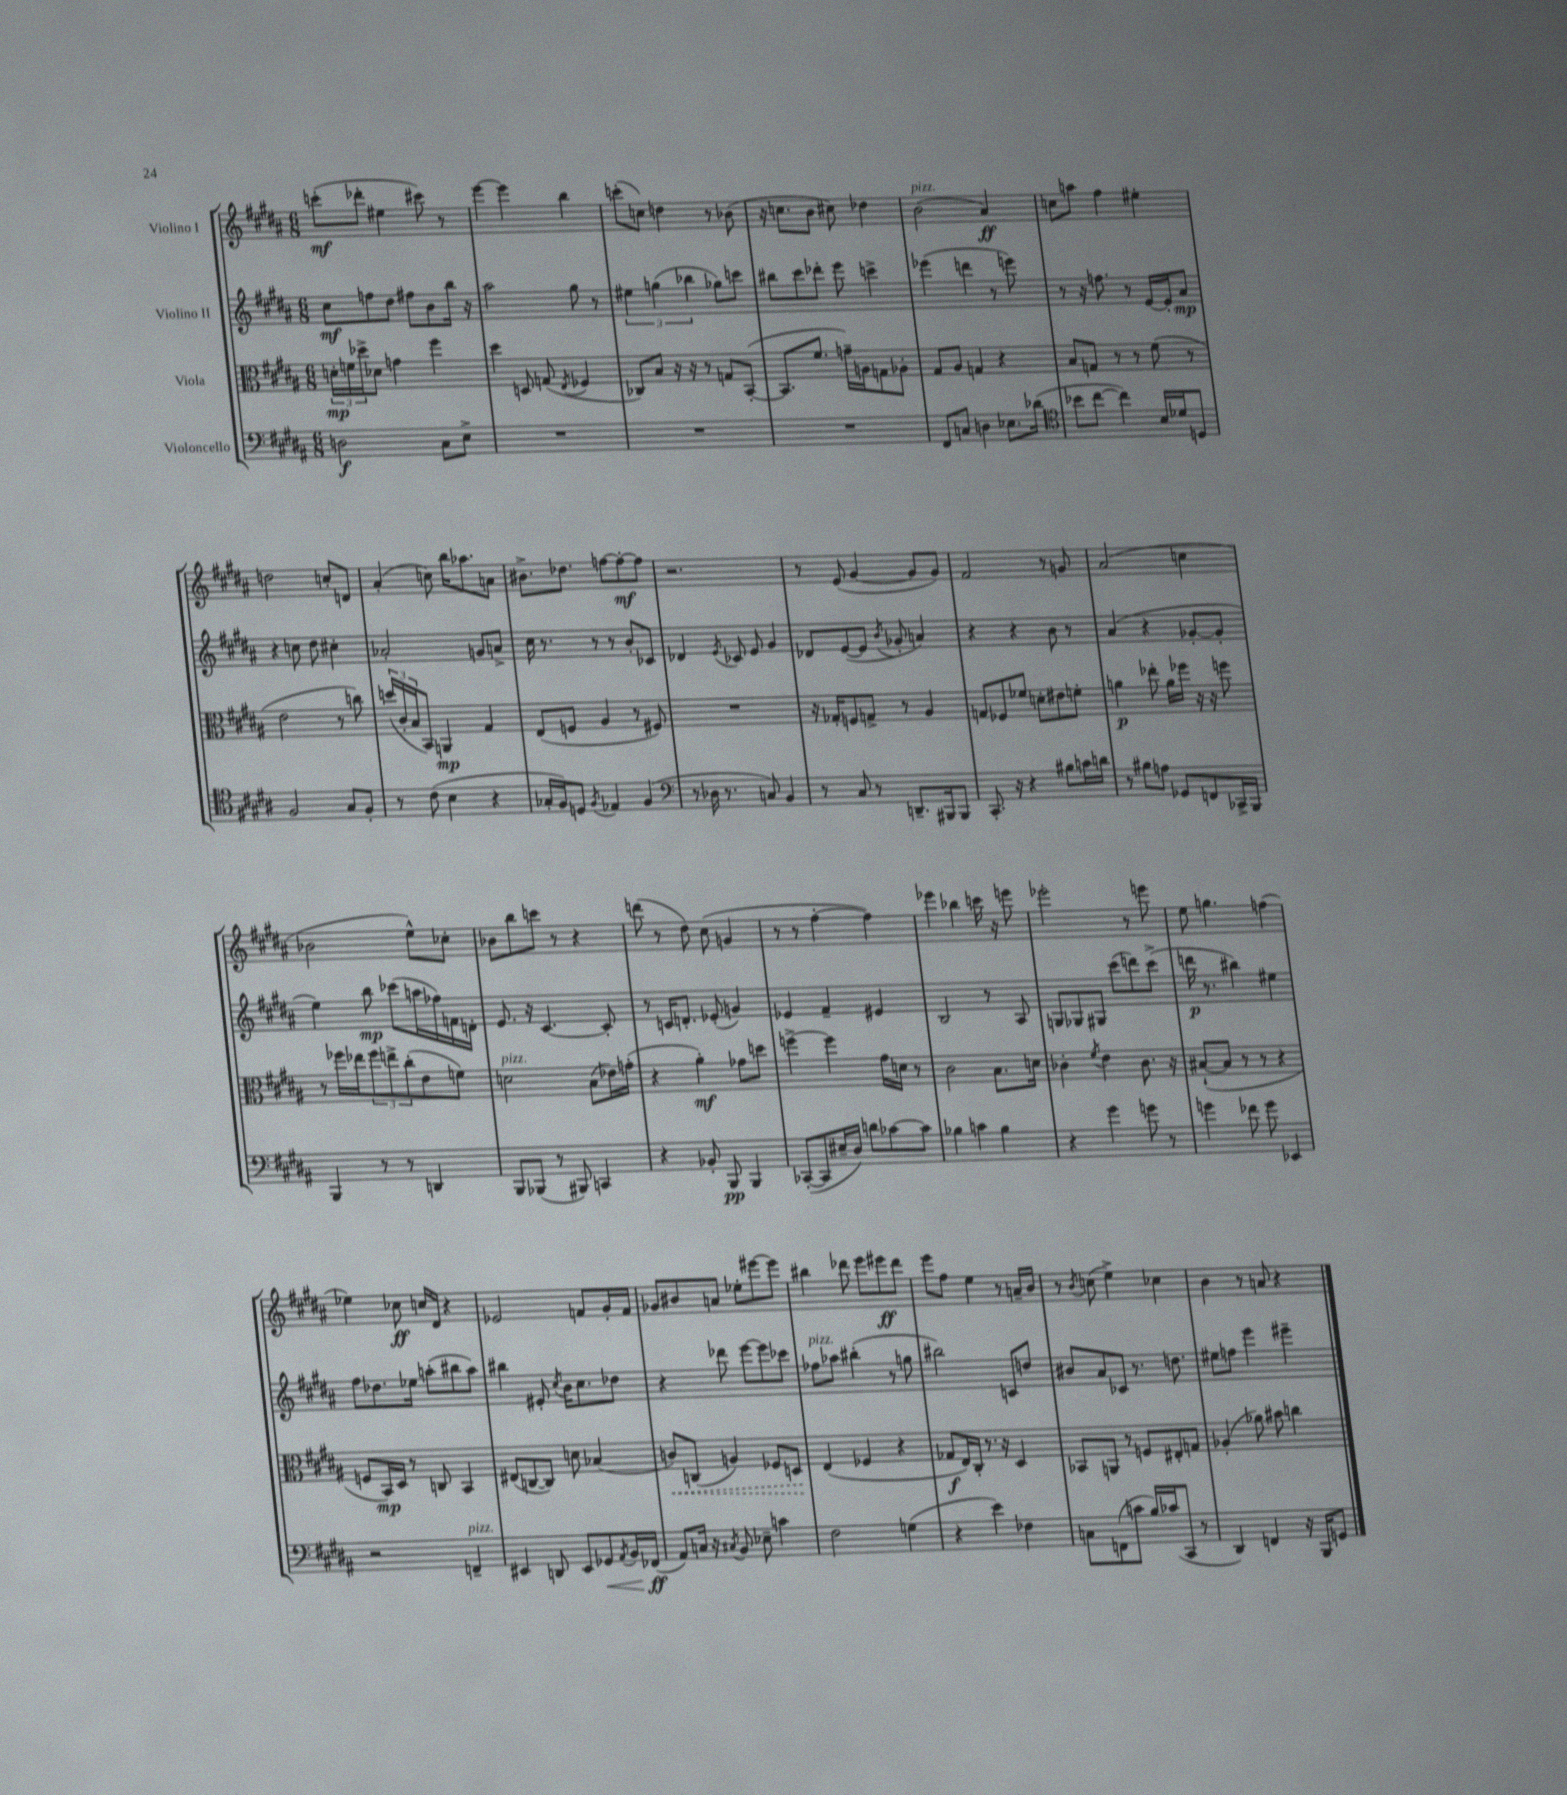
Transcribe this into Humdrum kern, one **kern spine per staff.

**kern	**dynam	**kern	**dynam	**kern	**dynam	**kern	**dynam
*part4	*part4	*part3	*part3	*part2	*part2	*part1	*part1
*staff4	*staff4	*staff3	*staff3	*staff2	*staff2	*staff1	*staff1
*I"Violoncello	*	*I"Viola	*	*I"Violino II	*	*I"Violino I	*
*clefF4	*	*clefC3	*	*clefG2	*	*clefG2	*
*k[f#c#g#d#a#]	*	*k[f#c#g#d#a#]	*	*k[f#c#g#d#a#]	*	*k[f#c#g#d#a#]	*
*M6/8	*	*M6/8	*	*M6/8	*	*M6/8	*
=1	=1	=1	=1	=1	=1	=1	=1
2Dn\	f	24dn'\LL	mp	8cc#\L	mf	(8cccn'\L	mf
.	.	24fn\	.	.	.	.	.
.	.	24dd-X^\J	.	.	.	.	.
.	.	8d-X\J	.	8ffn\	.	8ddd-X'\J	.
.	.	4gn\	.	8dd#\J	.	4ee#X\	.
.	.	.	.	8ff#X\L	.	.	.
8C#\L	.	4ff#\	.	8b\	.	8ccc#X\)	.
8E^\J	.	.	.	16bb\Jk	.	8r	.
.	.	.	.	16r	.	.	.
=2	=2	=2	=2	=2	=2	=2	=2
2.r	.	4dd#\	.	2aa#\	.	[4eee\	.
.	.	8Dn/	.	.	.	4eee\]	.
.	.	(8Gn/	.	.	.	.	.
.	.	8qE/	.	.	.	.	.
.	.	4F-X/	.	8gg#\	.	4bb\	.
.	.	.	.	8r	.	.	.
=3	=3	=3	=3	=3	=3	=3	=3
2.r	.	8C-X/L)	.	6ee#X\	.	(8cccn'\L	.
.	.	8B/J	.	.	.	8ccn\J)	.
.	.	.	.	(6ggn\	.	.	.
.	.	16r	.	.	.	4ddn\	.
.	.	16r	.	.	.	.	.
.	.	.	.	6bb-X\	.	.	.
.	.	8r	.	.	.	.	.
.	.	8Gn/L	.	8gg-X\L)	.	8r	.
.	.	([8BB'/J	.	8cccn\J	.	(8b-X\	.
=4	=4	=4	=4	=4	=4	=4	=4
2.r	.	8.BB/L]	.	8bb#X\L	.	16r	.
.	.	.	.	.	.	8.ccn\L	.
.	.	.	.	8ccc#\	.	.	.
.	.	8.f#/J	.	.	.	.	.
.	.	.	.	8ddd-X'\J	.	8b\J	.
.	.	16gn~\LL)	.	8eee\	.	8cc#X\)	.
.	.	16An\J	.	.	.	.	.
.	.	8Gn\	.	4cccn^\	.	4dd-X\	.
.	.	8A-X'\J	.	.	.	.	.
=5	=5	=5	=5	=5	=5	=5	=5
!	!	!	!	!	!	!LO:TX:a:i:t=pizz.	!
8FF#/L	.	8G#/L	.	(4eee-X\	.	(2b\	.
8Cn/J	.	8A#/J	.	.	.	.	.
4Dn\	.	4Gn/	.	4dddn\	.	.	.
8.E-X\L	.	4r	.	8r	.	4a#/)	ff
.	.	.	.	8eeen\)	.	.	.
(16d-X\Jk	.	.	.	.	.	.	.
=6	=6	=6	=6	=6	=6	=6	=6
*clefC4	*	*	*	*	*	*	*
8b-X\L	.	8B/L	.	8r	.	8ccn\L	.
[8cc#\J	.	8Gn/J	.	16r	.	8aan\J	.
.	.	.	.	8.ffn\	.	.	.
4cc#\])	.	8r	.	.	.	4ff#\	.
.	.	8r	.	8r	.	.	.
16B/LL	.	(8f#\	.	[16e/LL	.	4ee#X'\	.
16d-X/J	.	.	.	16e'/J]	.	.	.
8Dn/J	.	8r	.	8a#/J	mp	.	.
!!LO:LB:g=z
=7	=7	=7	=7	=7	=7	=7	=7
2F#/	.	2e\	.	4r	.	2ddn\	.
.	.	.	.	8ccn\	.	.	.
.	.	.	.	8dd#\	.	.	.
8G#/L	.	8r	.	4cc#X'\	.	8ccn'/L	.
8F#'/J	.	8ccn\)	.	.	.	8dn/J	.
=8	=8	=8	=8	=8	=8	=8	=8
8r	.	(24ddn/LL	.	2a-X'/	.	(4a#'/	.
.	.	24c#'/	.	.	.	.	.
.	.	24B/J	.	.	.	.	.
(8c#\	.	8BB/J)	.	.	.	.	.
4B\	.	4AAn/	mp	.	.	8ccn\)	.
.	.	.	.	.	.	16bb\KL	.
.	.	.	.	.	.	8.aa-X\	.
4r	.	4G#/	.	8gn/L	.	.	.
.	.	.	.	8an^/J	.	8an\J	.
=9	=9	=9	=9	=9	=9	=9	=9
16G-X'/LL	.	(8E/L	.	16cc#\	.	8.b#X^\L	.
16F#/J)	.	.	.	8.r	.	.	.
8Dn/J	.	8Fn/J	.	.	.	.	.
.	.	.	.	.	.	8.dd-X\J	.
8qF#/	.	.	.	.	.	.	.
4E-X/	.	4A#/	.	8r	.	.	.
.	.	.	.	8r	.	[8ffn\L	.
(4F#/	.	8r	.	8b'/L	.	8ff'\_	mf
.	.	8F#X/)	.	8c-X/J	.	8ff\J]	.
=10	=10	=10	=10	=10	=10	=10	=10
*clefF4	*	*	*	*	*	*	*
8r	.	2.r	.	4d-X/	.	2.r	.
16D-X\	.	.	.	.	.	.	.
8.r	.	.	.	.	.	.	.
.	.	.	.	8qe/	.	.	.
.	.	.	.	8c-X/	.	.	.
8Cn/)	.	.	.	8e/	.	.	.
4BB/	.	.	.	4g#/	.	.	.
=11	=11	=11	=11	=11	=11	=11	=11
8r	.	16r	.	8d-X/L	.	8r	.
.	.	16G-X'/KL	.	.	.	.	.
8C#/	.	8Fn/	.	([8e/	.	(8e/	.
8r	.	8Gn^/J	.	8e/J]	.	[4g#/	.
.	.	.	.	8qb/	.	.	.
8.DDn~/L	.	8r	.	8g-X'/	.	.	.
.	.	4A#/	.	4an/)	.	8g#/L]	.
16BBB#X/k	.	.	.	.	.	.	.
8BBB#/J	.	.	.	.	.	8g#/J)	.
=12	=12	=12	=12	=12	=12	=12	=12
8.CC#'/	.	8Gn/L	.	4r	.	2f#/	.
.	.	8F-X/	.	.	.	.	.
16r	.	.	.	.	.	.	.
4r	.	8f-X/J	.	4r	.	.	.
.	.	8dn'\L	.	.	.	.	.
8B#X\L	.	8e#X\	.	8b\	.	8r	.
16cn\L	.	8fn'\J	.	8r	.	8gn/	.
16dn\JJ	.	.	.	.	.	.	.
=13	=13	=13	=13	=13	=13	=13	=13
8r	.	4an\	p	(4a#/	.	(2a#/	.
8B#X\L	.	.	.	.	.	.	.
8An\J	.	8ee-X'\	.	4r	.	.	.
8GG-X/L	.	16a\LL	.	.	.	.	.
.	.	16ff-X\JJ	.	.	.	.	.
8FFn/	.	16r	.	[8g-X'/L	.	4ccn\	.
.	.	16r	.	.	.	.	.
16CC-X^/L	.	8ffn\	.	8g-'/J]	.	.	.
16BBB/JJ	.	.	.	.	.	.	.
!!LO:LB:g=z
=14	=14	=14	=14	=14	=14	=14	=14
4BBB/	.	8r	.	4ee\)	.	2b-X\	.
.	.	16ff-X\LL	.	.	.	.	.
.	.	16ee-X\J	.	.	.	.	.
8r	.	12ff-\	.	8bb\	mp	.	.
.	.	12een^\	.	.	.	.	.
8r	.	.	.	(8ccc-X\L	.	.	.
.	.	(12cc#'\	.	.	.	.	.
4DDn/	.	8e\	.	16aan\L	.	8ee^^\L)	.
.	.	.	.	16ff-X\)	.	.	.
.	.	8fn\J)	.	16fn\	.	8cc-X'\J	.
.	.	.	.	16dn'\JJ	.	.	.
=15	=15	=15	=15	=15	=15	=15	=15
!	!	!LO:TX:a:i:t=pizz.	!	!	!	!	!
8BBB/L	.	2dn\	.	8.e/	.	8b-X\L	.
(8BBB-X/J	.	.	.	.	.	8bb\	.
.	.	.	.	16r	.	.	.
8r	.	.	.	[4.c#/	.	8cccn\J	.
8BBB#X/)	.	.	.	.	.	8r	.
4CCn/	.	(8B\L	.	.	.	4r	.
.	.	16e-X\L)	.	8c#'/]	.	.	.
.	.	(16gn'\JJ	.	.	.	.	.
=16	=16	=16	=16	=16	=16	=16	=16
4r	.	4r	.	8r	.	(8dddn\	.
.	.	.	.	16cn/KL	.	8r	.
.	.	.	.	8.dn'/J	.	.	.
8BB-X'/	.	4a#'\)	mf	.	.	8dd#\)	.
8BBB/	pp	.	.	(8e-X'/	.	(8cc#\	.
4BBB/	.	8g-X\L	.	4gn/)	.	4gn/	.
.	.	8ddn\J	.	.	.	.	.
=17	=17	=17	=17	=17	=17	=17	=17
([8CC-X'/L	.	[4ffn^\	.	4e-X/	.	8r	.
8CC-/]	.	.	.	.	.	8r	.
16E#X~/L	.	4ff\]	.	4f#~/	.	[4ff#'\	.
16D#/JJ)	.	.	.	.	.	.	.
8dn\L	.	.	.	.	.	.	.
[8c-X\	.	16g#\LL	.	4e#X/	.	4ff#\])	.
.	.	16dn\JJ	.	.	.	.	.
8c-\J]	.	8r	.	.	.	.	.
=18	=18	=18	=18	=18	=18	=18	=18
4B-X\	.	2c#\	.	2B/	.	4eee-X\	.
4cn\	.	.	.	.	.	4bb-X\	.
4B-\	.	8.B\L	.	8r	.	16cccn\	.
.	.	.	.	.	.	16r	.
.	.	.	.	8A#/	.	8eeen\	.
.	.	16dn\Jk	.	.	.	.	.
=19	=19	=19	=19	=19	=19	=19	=19
4r	.	4c-X'\	.	8Gn/L	.	2eee-X'\	.
.	.	.	.	8G-X/	.	.	.
.	.	8qf#/	.	.	.	.	.
4g#\	.	4e\	.	8G#X/J	.	.	.
.	.	.	.	(8ccc#\L	.	.	.
8gn\	.	8.c-\	.	8dddn\)	.	8r	.
8r	.	.	.	(8ccc#^\J	.	8eeen\	.
.	.	16r	.	.	.	.	.
=20	=20	=20	=20	=20	=20	=20	=20
4gn\	.	([8B#X`/L	.	16dddn\	p	8ee\	.
.	.	.	.	8.r	.	.	.
.	.	8B#/J]	.	.	.	4.ggn\	.
8f-X\	.	8r	.	4bb#X\)	.	.	.
8g\	.	8r	.	.	.	.	.
4EE-X/	.	4r	.	4ee#X\	.	(4ffn\	.
!!LO:LB:g=z
=21	=21	=21	=21	=21	=21	=21	=21
2r	.	8Fn/L	.	8ff#\L	.	4ee-X\)	.
.	.	16BB/L)	mp	8.dd-X\	.	.	.
.	.	16D#/JJ	.	.	.	.	.
.	.	8r	.	.	.	8cc-X\	ff
.	.	.	.	16ee-X\Jk	.	.	.
.	.	8Cn/	.	(8aan'\L	.	16ccn/LL	.
.	.	.	.	.	.	16d#/JJ	.
!LO:TX:a:i:t=pizz.	!	!	!	!	!	!	!
4FFn~/	.	4BB/	.	8bb#X\	.	4r	.
.	.	.	.	8aa\J)	.	.	.
=22	=22	=22	=22	=22	=22	=22	=22
4EE#X/	.	(8E#X/L	.	4bb#X\	.	2e-X/	.
.	.	[8Cn/	.	.	.	.	.
8DDn/	.	8C/J])	.	8e#X'/	.	.	.
.	.	.	.	8qcc#/	.	.	.
8EE#/L	.	8dn\	.	16b\KL	.	.	.
.	.	.	.	8.cc#\	.	.	.
!	!LO:HP:b	!	!	!	!	!	!
8GG-X/	<	(4B-X/	.	.	.	8fn/L	.
8qAA#/	.	.	.	.	.	.	.
16BB/L	.	.	.	8dd-X\J	.	16g#'/L	.
(16FF-X/JJ	ff	.	.	.	.	16f/JJ	.
.	[	.	.	.	.	.	.
=23	=23	=23	=23	=23	=23	=23	=23
!	!	!	!LO:HP:b	!	!	!	!
8AA#/L)	.	8cn/L)	<	4r	.	8g-X/L	.
16Cn/Jk	.	(8Cn/J	.	.	.	8b#X/	.
16r	.	.	.	.	.	.	.
8qC#X/	.	.	.	.	.	.	.
8BB/	.	4An/)	.	8ddd-X\	.	8an/J	.
8E-X~\	.	.	.	[8eee\L	.	8ee-X'\L	.
4cn\	.	8F-X/L	.	8eee\]	.	[8eee#X\	.
.	.	8Dn/J	.	8ccc-X\J	.	8eee#\J]	.
.	.	.	[	.	.	.	.
=24	=24	=24	=24	=24	=24	=24	=24
!	!	!	!	!LO:TX:a:i:t=pizz.	!	!	!
2F#\	.	(4E/	.	8ff-X\L	.	4bb#X\	.
.	.	.	.	8aa-X\J	.	.	.
.	.	4F-X/	.	(4bb#X'\	.	8ddd-X\	.
.	.	.	.	.	.	8eee\L	.
(4Gn\	.	4r	.	8r	.	8eee#X\	ff
.	.	.	.	8ggn\	.	8ddd-\J	.
=25	=25	=25	=25	=25	=25	=25	=25
4r	.	8G-X/L	f	2bb#X\)	.	8eee\L	.
.	.	16E/L)	.	.	.	8ff#\J	.
.	.	16C#'/JJ	.	.	.	.	.
4e\)	.	8.r	.	.	.	4ee\	.
.	.	16r	.	.	.	.	.
4F-X\	.	4D#/	.	8cn/L	.	8r	.
.	.	.	.	8ddn/J	.	16an~/LL	.
.	.	.	.	.	.	16b/JJ	.
=26	=26	=26	=26	=26	=26	=26	=26
8Cn\L	.	8BB-X/L	.	8b#X/L	.	8r	.
.	.	.	.	.	.	8qb/	.
(8FFn\	.	8AAn/J	.	8a#/	.	(8ccn\	.
8cn\J	.	8r	.	8c-X/J	.	4ee^\)	.
16B/LL)	.	8Fn/L	.	8.r	.	.	.
(16c-X/J	.	.	.	.	.	.	.
8CC#/J	.	8E#X'/	.	.	.	4cc-X\	.
.	.	.	.	8.ddn\	.	.	.
8r	.	8Gn/J	.	.	.	.	.
=27	=27	=27	=27	=27	=27	=27	=27
4DD#/)	.	(4A-X'/	.	8ee#X\L	.	4b\	.
.	.	.	.	8ffn\J	.	.	.
4FFn/	.	8a-X\)	.	4eee\	.	8r	.
.	.	8b#X\	.	.	.	8an/	.
16r	.	4ccn\	.	4eee#X~\	.	4r	.
16BBB/KL	.	.	.	.	.	.	.
8GGn/J	.	.	.	.	.	.	.
==	==	==	==	==	==	==	==
*-	*-	*-	*-	*-	*-	*-	*-
